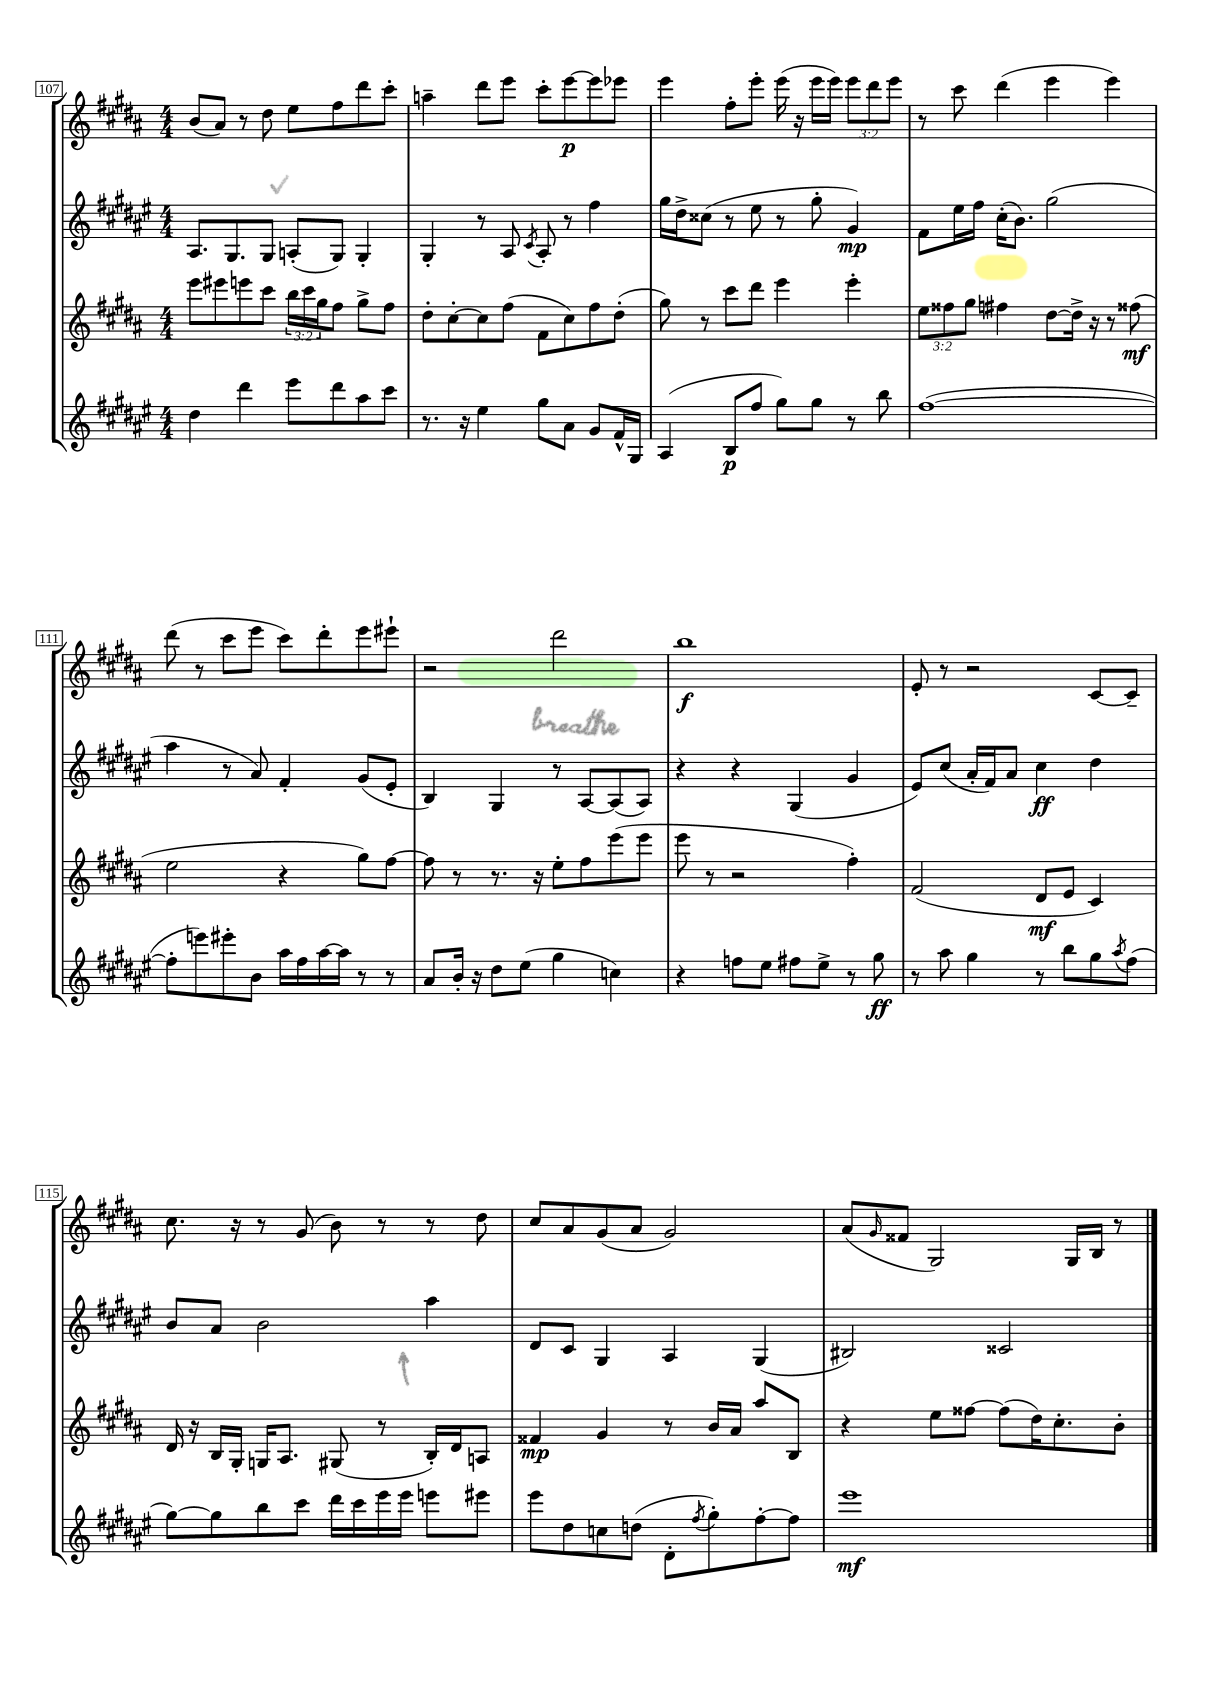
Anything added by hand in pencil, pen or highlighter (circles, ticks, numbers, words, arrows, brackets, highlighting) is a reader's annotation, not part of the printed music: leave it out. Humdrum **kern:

**kern	**dynam	**kern	**dynam	**kern	**dynam	**kern	**dynam
*part4	*part4	*part3	*part3	*part2	*part2	*part1	*part1
*staff4	*staff4	*staff3	*staff3	*staff2	*staff2	*staff1	*staff1
*clefG2	*	*clefG2	*	*clefG2	*	*clefG2	*
*k[f#c#g#d#a#e#]	*	*k[f#c#g#d#a#]	*	*k[f#c#g#d#a#e#]	*	*k[f#c#g#d#a#]	*
*M4/4	*	*M4/4	*	*M4/4	*	*M4/4	*
=107	=107	=107	=107	=107	=107	=107	=107
4dd#\	.	8eee\L	.	8.A#/L	.	(8b/L	.
.	.	8eee#X\	.	.	.	8a#/J)	.
.	.	.	.	8.G#/	.	.	.
4ddd#\	.	8eeen\	.	.	.	8r	.
.	.	8ccc#\J	.	8G#/J	.	8dd#\	.
8eee#\L	.	24bb\LL	.	(8An'/L	.	8ee\L	.
.	.	24ccc#\	.	.	.	.	.
.	.	24gg#\J	.	.	.	.	.
8ddd#\	.	8ff#\J	.	8G#/J)	.	8ff#\	.
8aa#\	.	8gg#^\L	.	4G#'/	.	8ddd#\	.
8ccc#\J	.	8ff#\J	.	.	.	8ccc#'\J	.
=108	=108	=108	=108	=108	=108	=108	=108
8.r	.	8dd#'\L	.	4G#'/	.	4aan~\	.
.	.	[8cc#'\	.	.	.	.	.
16r	.	.	.	.	.	.	.
4ee#\	.	8cc#\]	.	8r	.	8ddd#\L	.
.	.	(8ff#\J	.	8A#/	.	8eee\J	.
.	.	.	.	8qc#/	.	.	.
8gg#\L	.	8f#\L	.	8A#'/	.	8ccc#'\L	.
8a#\J	.	8cc#\)	.	8r	.	[8eee\	p
8g#/L	.	8ff#\	.	4ff#\	.	8eee\]	.
16f#^^/L	.	(8dd#'\J	.	.	.	8eee-X\J	.
16G#/JJ	.	.	.	.	.	.	.
=109	=109	=109	=109	=109	=109	=109	=109
(4A#/	.	8gg#\)	.	16gg#\LL	.	4eee\	.
.	.	.	.	16dd#^\J	.	.	.
.	.	8r	.	(8cc##X\J	.	.	.
8B/L	p	8ccc#\L	.	8r	.	8ff#'\L	.
8ff#/J	.	8ddd#\J	.	8ee#\	.	8eee'\J	.
8gg#\L)	.	4eee\	.	8r	.	(16eee\	.
.	.	.	.	.	.	16r	.
8gg#\J	.	.	.	8gg#'\	.	16eee\LL	.
.	.	.	.	.	.	16eee\JJ)	.
8r	.	4eee'\	.	4g#/)	mp	12eee\L	.
.	.	.	.	.	.	12ddd#\	.
8bb\	.	.	.	.	.	.	.
.	.	.	.	.	.	12eee\J	.
=110	=110	=110	=110	=110	=110	=110	=110
([1ff#	.	12ee\L	.	8f#\L	.	8r	.
.	.	12ff##X\	.	.	.	.	.
.	.	.	.	16ee#\L	.	8ccc#\	.
.	.	12gg#\J	.	.	.	.	.
.	.	.	.	16ff#\JJ	.	.	.
.	.	4ff#X\	.	(16cc#'\KL	.	(4ddd#\	.
.	.	.	.	8.b\J)	.	.	.
.	.	[8dd#\L	.	(2gg#\	.	4eee\	.
.	.	16dd#^\Jk]	.	.	.	.	.
.	.	16r	.	.	.	.	.
.	.	8r	.	.	.	4eee\)	.
.	.	(8ff##X\	mf	.	.	.	.
!!LO:LB:g=z
=111	=111	=111	=111	=111	=111	=111	=111
8ff#'\L]	.	2ee\	.	4aa#\	.	(8ddd#\	.
8eeen\)	.	.	.	.	.	8r	.
8eee#X'\	.	.	.	8r	.	8ccc#\L	.
8b\J	.	.	.	8a#/)	.	8eee\J	.
16aa#\LL	.	4r	.	4f#'/	.	8ccc#\L)	.
16ff#\	.	.	.	.	.	.	.
[16aa#\	.	.	.	.	.	8ddd#'\	.
16aa#\JJ]	.	.	.	.	.	.	.
8r	.	8gg#\L)	.	(8g#/L	.	8eee\	.
8r	.	[8ff#\J	.	8e#'/J	.	8eee#X`\J	.
=112	=112	=112	=112	=112	=112	=112	=112
8a#/L	.	8ff#\]	.	4B/)	.	2r	.
16b'/Jk	.	8r	.	.	.	.	.
16r	.	.	.	.	.	.	.
8dd#\L	.	8.r	.	4G#/	.	.	.
(8ee#\J	.	.	.	.	.	.	.
.	.	16r	.	.	.	.	.
4gg#\	.	8ee'\L	.	8r	.	2ddd#\	.
.	.	8ff#\	.	[8A#/L	.	.	.
4ccn\)	.	(8eee\	.	(8A#/]	.	.	.
.	.	8eee\J	.	8A#/J)	.	.	.
=113	=113	=113	=113	=113	=113	=113	=113
4r	.	8eee\	.	4r	.	1bb	f
.	.	8r	.	.	.	.	.
8ffn\L	.	2r	.	4r	.	.	.
8ee#\J	.	.	.	.	.	.	.
8ff#X\L	.	.	.	(4G#/	.	.	.
8ee#^\J	.	.	.	.	.	.	.
8r	.	4ff#'\)	.	4g#/	.	.	.
8gg#\	ff	.	.	.	.	.	.
=114	=114	=114	=114	=114	=114	=114	=114
8r	.	(2f#/	.	8e#/L)	.	8e'/	.
8aa#\	.	.	.	(8cc#/J	.	8r	.
4gg#\	.	.	.	16a#'/LL	.	2r	.
.	.	.	.	16f#/J)	.	.	.
.	.	.	.	8a#/J	.	.	.
8r	.	8d#/L	mf	4cc#\	ff	.	.
8bb\L	.	8e/J	.	.	.	.	.
8gg#\	.	4c#/)	.	4dd#\	.	[8c#/L	.
8qaa#/	.	.	.	.	.	.	.
(8ff#\J	.	.	.	.	.	8c#~/J]	.
!!LO:LB:g=z
=115	=115	=115	=115	=115	=115	=115	=115
[8gg#\L)	.	16d#/	.	8b/L	.	8.cc#\	.
.	.	16r	.	.	.	.	.
8gg#\]	.	16B/LL	.	8a#/J	.	.	.
.	.	16G#'/JJ	.	.	.	16r	.
8bb\	.	16Gn/KL	.	2b\	.	8r	.
.	.	8.A#/J	.	.	.	.	.
8ccc#\J	.	.	.	.	.	(8g#/	.
16ddd#\LL	.	(8G#X/	.	.	.	8b\)	.
16ccc#\	.	.	.	.	.	.	.
16eee#\	.	8r	.	.	.	8r	.
16eee#\JJ	.	.	.	.	.	.	.
8eeen\L	.	16B'/LL)	.	4aa#\	.	8r	.
.	.	16d#/J	.	.	.	.	.
8eee#X\J	.	8An/J	.	.	.	8dd#\	.
=116	=116	=116	=116	=116	=116	=116	=116
8eee#\L	.	4f##X/	mp	8d#/L	.	8cc#/L	.
8dd#\	.	.	.	8c#/J	.	8a#/	.
8ccn\	.	4g#/	.	4G#/	.	(8g#/	.
(8ddn\J	.	.	.	.	.	8a#/J	.
8d#'\L	.	8r	.	4A#/	.	2g#/)	.
8qff#/	.	.	.	.	.	.	.
8gg#'\)	.	16b/LL	.	.	.	.	.
.	.	16a#/JJ	.	.	.	.	.
[8ff#'\	.	8aa#/L	.	(4G#/	.	.	.
8ff#\J]	.	8B/J	.	.	.	.	.
=117	=117	=117	=117	=117	=117	=117	=117
1eee#	mf	4r	.	2B#X/)	.	(8a#/L	.
.	.	.	.	.	.	16qqg#/	.
.	.	.	.	.	.	8f##X/J	.
.	.	8ee\L	.	.	.	2G#/)	.
.	.	[8ff##X\J	.	.	.	.	.
.	.	(8ff##\L]	.	2c##X/	.	.	.
.	.	16dd#\K)	.	.	.	.	.
.	.	8.cc#'\	.	.	.	.	.
.	.	.	.	.	.	16G#/LL	.
.	.	.	.	.	.	16B/JJ	.
.	.	8b'\J	.	.	.	8r	.
==	==	==	==	==	==	==	==
*-	*-	*-	*-	*-	*-	*-	*-
